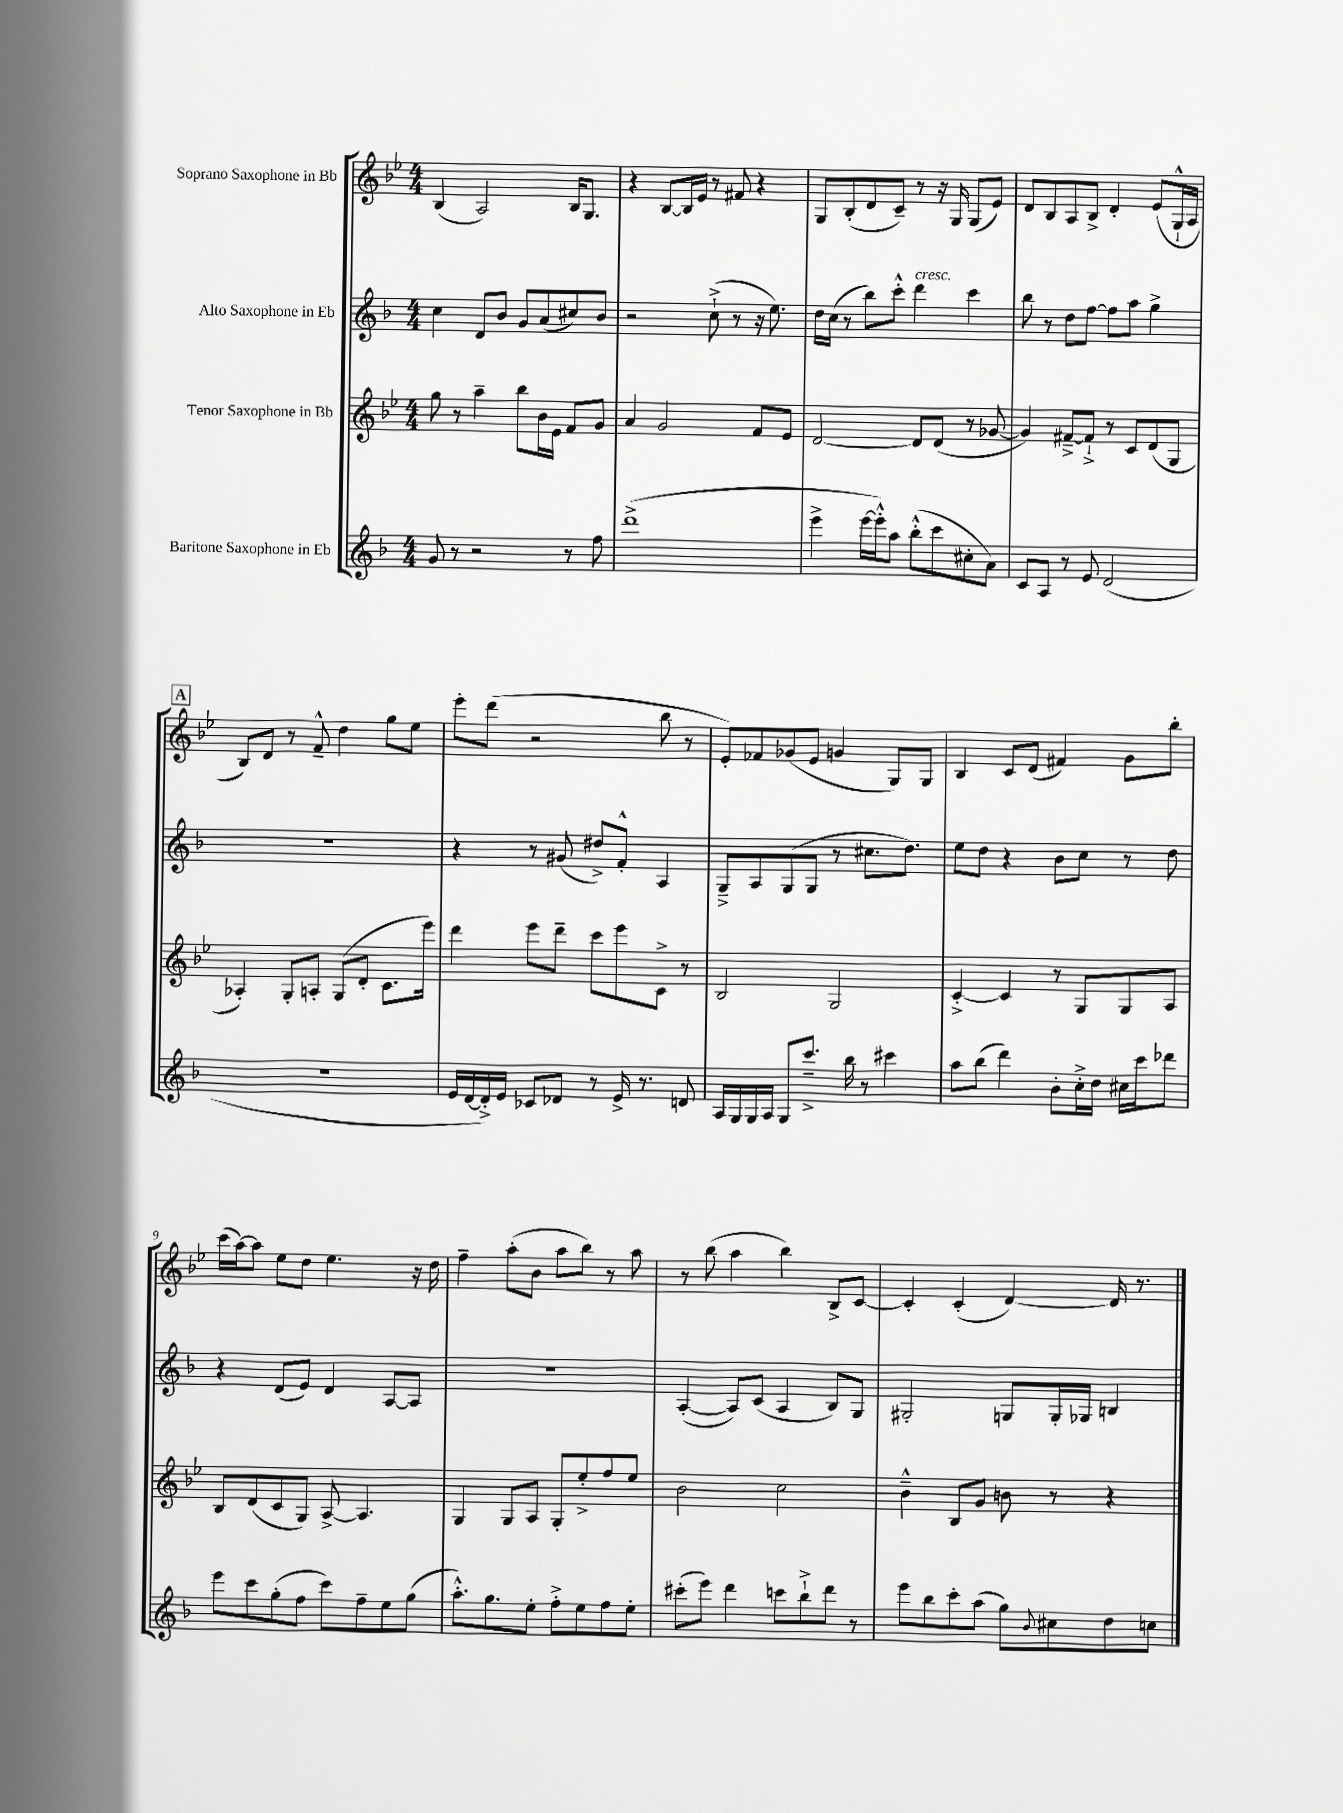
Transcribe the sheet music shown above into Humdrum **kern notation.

**kern	**kern	**kern	**kern
*part4	*part3	*part2	*part1
*staff4	*staff3	*staff2	*staff1
*I"Baritone Saxophone in Eb	*I"Tenor Saxophone in Bb	*I"Alto Saxophone in Eb	*I"Soprano Saxophone in Bb
*clefG2	*clefG2	*clefG2	*clefG2
*k[b-]	*k[b-e-]	*k[b-]	*k[b-e-]
*M4/4	*M4/4	*M4/4	*M4/4
=1	=1	=1	=1
8g/	8gg\	4cc\	(4B-/
8r	8r	.	.
2r	4aa~\	8d/L	2A/)
.	.	8b-/J	.
.	8bb-\L	8g/L	.
.	16b-\L	(8a/	.
.	16e-\JJ	.	.
8r	8f/L	8cc#X/)	16B-/KL
.	.	.	8.G/J
8ff\	8g/J	8b-/J	.
=2	=2	=2	=2
(1ddd^	4a/	2r	4r
.	2g/	.	[8B-/L
.	.	.	16B-/L]
.	.	.	16e-/JJ
.	.	(8cc`^\	8r
.	.	8r	8f#X/
.	8f/L	16r	4r
.	.	8.ee\)	.
.	8e-/J	.	.
=3	=3	=3	=3
4eee^\	[2d/	16dd\LL	8G/L
.	.	(16cc\JJ	.
.	.	8r	(8B-'/
[16eee\LL	.	8bb-\L)	8d/
16eee'^^\J])	.	.	.
8aa\J	.	8ccc'^^\J	8c~/J)
!	!	!LO:TX:a:i:t=cresc.	!
(8bb-'^^\L	8d/L]	4ddd\	8r
8ccc\	(8d/J	.	16r
.	.	.	16G/
8cc#X'\	8r	4ccc\	(8G/L
8a\J)	[8g-X/	.	8e-/J)
=4	=4	=4	=4
8c/L	4g-/])	8bb-\	8d/L
8A/J	.	8r	8B-/
8r	[8f#X~^/L	8dd\L	8A/
8e/	8f#`^/J]	[8ff\J	8B-^/J
(2d/	8r	8ff\L]	4d'/
.	8c/L	8aa\J	.
.	(8d/	4gg^\	(8e-/L
.	8G/J	.	16G`^^/L
.	.	.	16A/JJ
!!LO:LB:g=z
!!LO:REH:place=s1:t=A
=5	=5	=5	=5
1r	4A-X'/)	1r	8B-/L)
.	.	.	8d/J
.	8G'/L	.	8r
.	8An'/J	.	8f~^^/
.	(8G/L	.	4dd\
.	8d'/J	.	.
.	8.c\L	.	8gg\L
.	.	.	8ee-\J
.	16eee-\Jk)	.	.
=6	=6	=6	=6
16e/LL	4ddd\	4r	8eee-'\L
[16d/	.	.	.
16d'^/])	.	.	(8ddd\J
16e/JJ	.	.	.
8c-X/L	8eee-\L	8r	2r
8d-X/J	8ddd~\J	(8g#X/	.
8r	8ccc\L	8dd#X^/L)	.
16e^/	8eee-\	8f'^^/J	.
8.r	.	.	.
.	8c^\J	4A/	8bb-\
8dn/	8r	.	8r
=7	=7	=7	=7
16A/LL	2B-/	8G~^/L	8e-'/L)
16G/	.	.	.
16G/	.	8A/	8f-X/
16A/JJ	.	.	.
8G/L	.	(8G/	(8g-X/
8.ccc~^/J	.	8G/J	8e-/J
.	2G/	8r	4gn/
16bb-\	.	.	.
8r	.	8.cc#X\L	.
4ccc#X\	.	.	8G/L)
.	.	8.dd\J)	.
.	.	.	8G/J
=8	=8	=8	=8
8aa\L	[4c'^/	8ee\L	4B-/
(8bb-\J	.	8dd\J	.
4ddd\)	4c/]	4r	8c/L
.	.	.	(8d/J
8b-'\L	8r	8b-\L	4f#X/)
16cc'^\L	8G/L	8cc\J	.
16dd\JJ	.	.	.
16cc#X\LL	8G/	8r	8g\L
16ccc\J	.	.	.
8ddd-X\J	8A/J	8dd\	8bb-'\J
!!LO:LB:g=z
=9	=9	=9	=9
8eee\L	8B-/L	4r	(16ccc\LL
.	.	.	[16aa\J)
8ccc\	(8d/	.	8aa\J]
(8gg'\	8c/	(8d/L	8ee-\L
8ff\J	8G/J)	8e/J)	8dd\J
8ccc\L)	[8A^/	4d/	4.ee-\
8ff~\	4.A/]	.	.
8ee\	.	[8A/L	.
(8gg\J	.	8A/J]	16r
.	.	.	16dd\
=10	=10	=10	=10
8.aa'^^\L)	4G/	1r	4ff~\
8.gg\	.	.	.
.	8G/L	.	(8aa'\L
8ee'\J	8A/J	.	8b-\J
8ff'^\L	8G'/L	.	8aa\L
8ee\	8ee-'^/	.	8bb-\J)
8ff\	8ff/	.	8r
8ee'\J	8ee-/J	.	8aa\
=11	=11	=11	=11
(8ccc#X'\L	2b-\	([4A'/	8r
8eee\J)	.	.	(8bb-\
4ddd\	.	8A/L])	4aa\
.	.	(8c/J	.
8cccn\L	2cc\	4A/	4bb-\)
8bb-`^\	.	.	.
8ddd\J	.	8B-/L)	8B-^/L
8r	.	8G/J	[8c/J
=12	=12	=12	=12
8eee\L	4b-~^^\	2G#X'/	4c'/]
8bb-\	.	.	.
8ccc'\	8B-/L	.	(4c'/
(8aa\J	8g/J	.	.
8gg\L)	8bn\	8Gn/L	[4d/)
8qqb-/	.	.	.
8cc#X\	8r	16G'/L	.
.	.	16G-X/JJ	.
8dd\	4r	4Bn/	16d/]
.	.	.	8.r
8ccn\J	.	.	.
==	==	==	==
*-	*-	*-	*-
